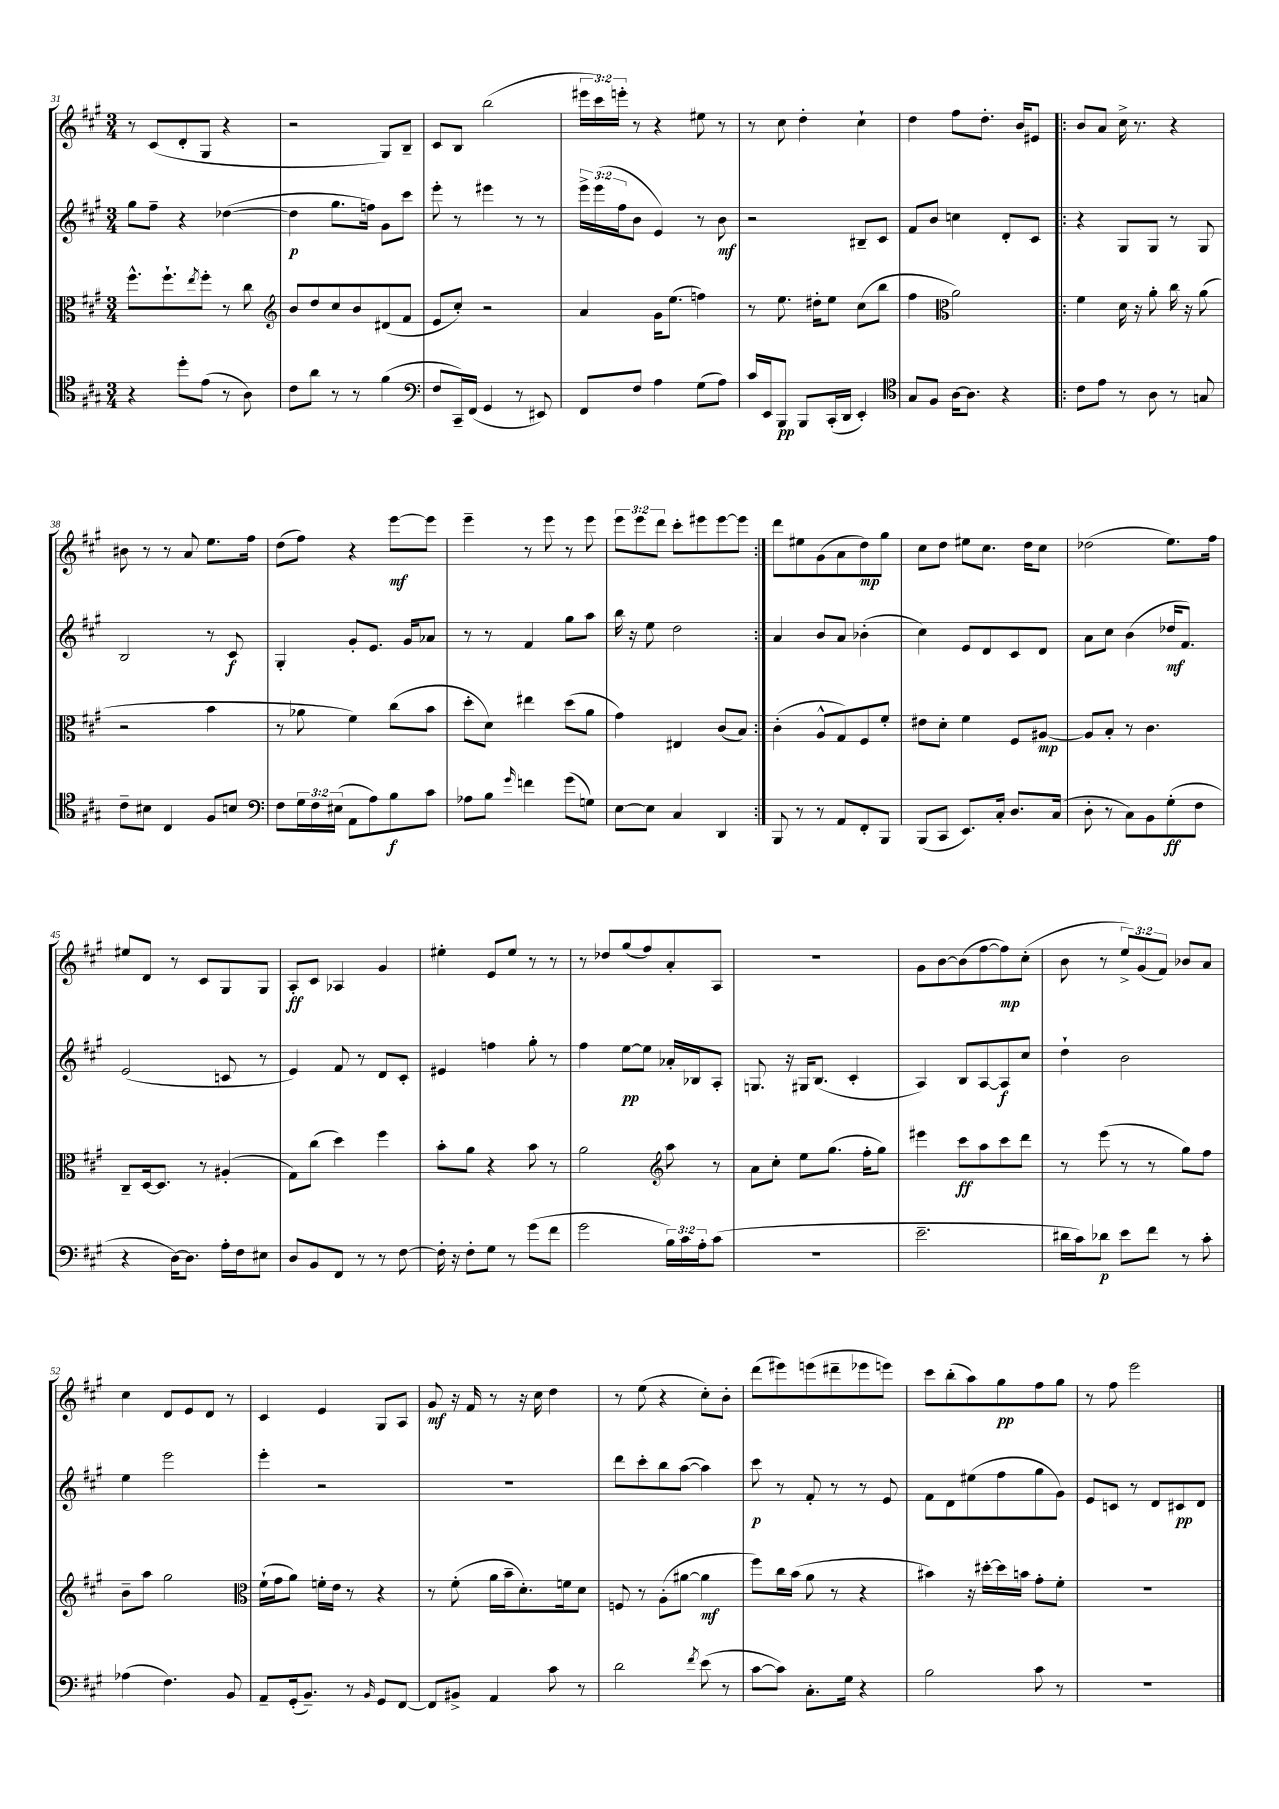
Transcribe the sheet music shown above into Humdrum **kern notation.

**kern	**kern	**kern	**kern
*staff4	*staff3	*staff2	*staff1
*clefC4	*clefC3	*clefG2	*clefG2
*k[f#c#g#]	*k[f#c#g#]	*k[f#c#g#]	*k[f#c#g#]
*M3/4	*M3/4	*M3/4	*M3/4
4r	8.ff#^^	8gg#	8r
.	.	8ff#~	(8c#
.	8.ff#`	.	.
8dd'	.	4r	8d'
.	8qee	.	.
(8e	8ff#'	.	8G#
8r	8r	([4dd-	4r
8A)	8cc#	.	.
=	=	=	=
*	*clefG2	*	*
8c#	8b	4dd-]	2r
8a	8dd	.	.
8r	8cc#	8.gg#	.
8r	8b	.	.
.	.	16ff)	.
(4f#	(8d#	8g#	8G#)
.	8f#	8ccc#	8B~
=	=	=	=
*clefF4	*	*	*
8F#	8e	8eee'	8c#
16CC#~)	8cc#')	8r	8B
(16FF#	.	.	.
4GG#	2r	4eee#	(2bb
8r	.	8r	.
8EE#)	.	8r	.
=	=	=	=
8FF#	4a	24eee^	24eee#
.	.	(24eee	24ccc#)
.	.	24ff#	24eee'
8F#	.	8b	8r
4A	16g#	4e)	4r
.	(8.ee	.	.
(8G#	4ff)	8r	8ee#
8A)	.	8b	8r
=	=	=	=
16c#	8r	2r	8r
16EE	.	.	.
8BBB	8.ee	.	8cc#
8BBB	.	.	4dd'
.	16dd#'	.	.
(16CC#'	8ee	.	.
16DD	.	.	.
4EE')	(8cc#	8B#~	4cc#`
.	8bb	8c#	.
=	=	=	=
*clefC4	*	*	*
8G#	4ff#	8f#	4dd
8F#	.	8b	.
*	*clefC3	*	*
[16A	2a)	4cc	8ff#
8.A]	.	.	.
.	.	.	8.dd'
4r	.	8d'	.
.	.	.	16b
.	.	8c#	8e#
=!|:	=!|:	=!|:	=!|:
8c#	4f#	4r	8b
8e	.	.	8a
8r	16d	8G#	16cc#^
.	16r	.	8.r
8A	8a'	8G#	.
8r	16cc#	8r	4r
.	16r	.	.
8G	(8a	8G#	.
=	=	=	=
8c#~	2r	2B	8b#
8B#	.	.	8r
4C#	.	.	8r
.	.	.	8a
8F#	4b	8r	8.ee
8B	.	8c#	.
.	.	.	16ff#
=	=	=	=
*clefF4	*	*	*
8F#	8r	4G#'	(8dd
24G#	8a-	.	8ff#)
24F#	.	.	.
(24E#	.	.	.
8AA	4f#)	8g#'	4r
8A)	.	8.e	.
8B	(8cc#	.	[8eee
.	.	16g#	.
8c#	8b	8a-	8eee]
=	=	=	=
8A-	8dd'	8r	4eee~
8B	8d)	8r	.
16qqg#	.	.	.
4f	4ee#	4f#	8r
.	.	.	8eee
(8g#	(8dd	8gg#	8r
8G)	8a	8aa	8eee
=	=	=	=
[8E	4g#)	16bb	12eee
.	.	16r	.
.	.	.	12eee
8E]	.	8ee	.
.	.	.	12ddd
4C#	4E#	2dd	8ccc#'
.	.	.	8eee#
4DD	(8c#	.	[8eee#
.	8B)	.	8eee#]
=:|!	=:|!	=:|!	=:|!
8BBB	(4c#'	4a	8ddd
8r	.	.	8ee#
8r	8A^^	8b	(8g#
8AA	8G#)	8a	8a
8FF#'	8F#	(4b-'	8dd)
8BBB	8f#'	.	8gg#
=	=	=	=
(8BBB	8e#	4cc#)	8cc#
8CC#	8d'	.	8dd
8.EE)	4f#	8e	8ee#
.	.	8d	8.cc#
16C#'	.	.	.
8.D	8F#	8c#	.
.	.	.	16dd
.	[8A#	8d	8cc#
(16C#	.	.	.
=	=	=	=
8D'	8A#]	8a	(2dd-
8r	8B'	8cc#	.
8C#)	8r	(4b	.
8BB	4.c#	.	.
(8G#'	.	16dd-	8.ee)
.	.	8.f#)	.
8F#	.	.	.
.	.	.	16ff#
=	=	=	=
4r	8C#~	(2e	8ee#
.	[16D	.	8d
.	8.D]	.	.
[16D)	.	.	8r
8.D]	.	.	.
.	8r	.	8c#
16A'	(4A#'	8c	8G#
16F#	.	.	.
8E#	.	8r	8G#
=	=	=	=
8D	8G#)	4e)	8A'
8BB	(8cc#	.	8c#
8FF#	4dd)	8f#	4A-
8r	.	8r	.
8r	4ff#	8d	4g#
[8F#	.	8c#'	.
=	=	=	=
16F#']	8b'	4e#	4ee#'
16r	.	.	.
8F#'	8a	.	.
8G#	4r	4ff	8e
8r	.	.	8ee#
(8g#	8b	8gg#'	8r
8f#	8r	8r	8r
=	=	=	=
2g#	2a	4ff#	8r
.	.	.	8dd-
.	.	[8ee	(8gg#
.	.	8ee]	8ff#)
*	*clefG2	*	*
24B)	8aa	16a-'	8a'
24c#	.	.	.
.	.	16B-	.
24A'	.	.	.
(8c#	8r	8A'	8A
=	=	=	=
2.r	8a	8.G	2.r
.	8cc#'	.	.
.	.	16r	.
.	8ee	16G#	.
.	.	(8.B	.
.	(8.gg#	.	.
.	.	4c#'	.
.	16ff#'	.	.
.	8gg#)	.	.
=	=	=	=
2.e~	4eee#	4A)	8g#
.	.	.	[8b
.	8ccc#	8B	(8b]
.	8aa	[8A	[8ff#
.	8ccc#	8A]	8ff#])
.	8ddd	8cc#	(8cc#'
=	=	=	=
16d#	8r	4dd`	8b
16c#)	.	.	.
8d-	(8eee	.	8r
8e	8r	2b	12ee^)
.	.	.	(12g#
8f#	8r	.	.
.	.	.	12f#)
8r	8gg#)	.	8b-
8c#'	8ff#	.	8a
=	=	=	=
(4A-	8b~	4ee	4cc#
.	8aa	.	.
4.F#)	2gg#	2eee	8d
.	.	.	8e
.	.	.	8d
8BB	.	.	8r
=	=	=	=
*	*clefC3	*	*
8AA~	(16f#`	4eee'	4c#
.	16g#	.	.
(16GG#'	8a)	.	.
8.BB~)	.	.	.
.	16f'	2r	4e
.	16e	.	.
8r	8r	.	.
16qqBB	.	.	.
8GG#	4r	.	8G#
[8FF#	.	.	8A
=	=	=	=
8FF#]	8r	2.r	8g#
8BB#^	(8f#'	.	16r
.	.	.	16f#
4AA	16a	.	8r
.	16b~	.	.
.	8.d')	.	16r
.	.	.	16cc#
8c#	.	.	4dd
.	16f	.	.
8r	8d	.	.
=	=	=	=
2d	8F	8ddd	8r
.	8r	8ccc#'	(8ee
.	(8A'	8bb	4r
.	[8a#	([8aa	.
8qf#	.	.	.
(8e	4a#]	4aa])	8cc#')
8r	.	.	8b'
=	=	=	=
[8c#	8ff#)	8ccc#	(8ddd
8c#])	16cc#	8r	8eee#)
.	(16b	.	.
8.C#'	8a	8f#'	(8eee
.	8r	8r	8ddd#~
16G#	.	.	.
4r	4r	8r	8eee-
.	.	8e	8eee)
=	=	=	=
2B	4b#)	8f#	8ccc#
.	.	8d	(8bb'
.	16r	(8ee#	8aa)
.	[16dd#'	.	.
.	16dd#]	8ff#	8gg#
.	16b	.	.
8c#	8g#'	8gg#	8ff#
8r	8f#'	8g#)	8gg#
=	=	=	=
2.r	2.r	8e	8r
.	.	8c	8ff#
.	.	8r	2eee
.	.	8d	.
.	.	8c#	.
.	.	8d	.
==	==	==	==
*-	*-	*-	*-
